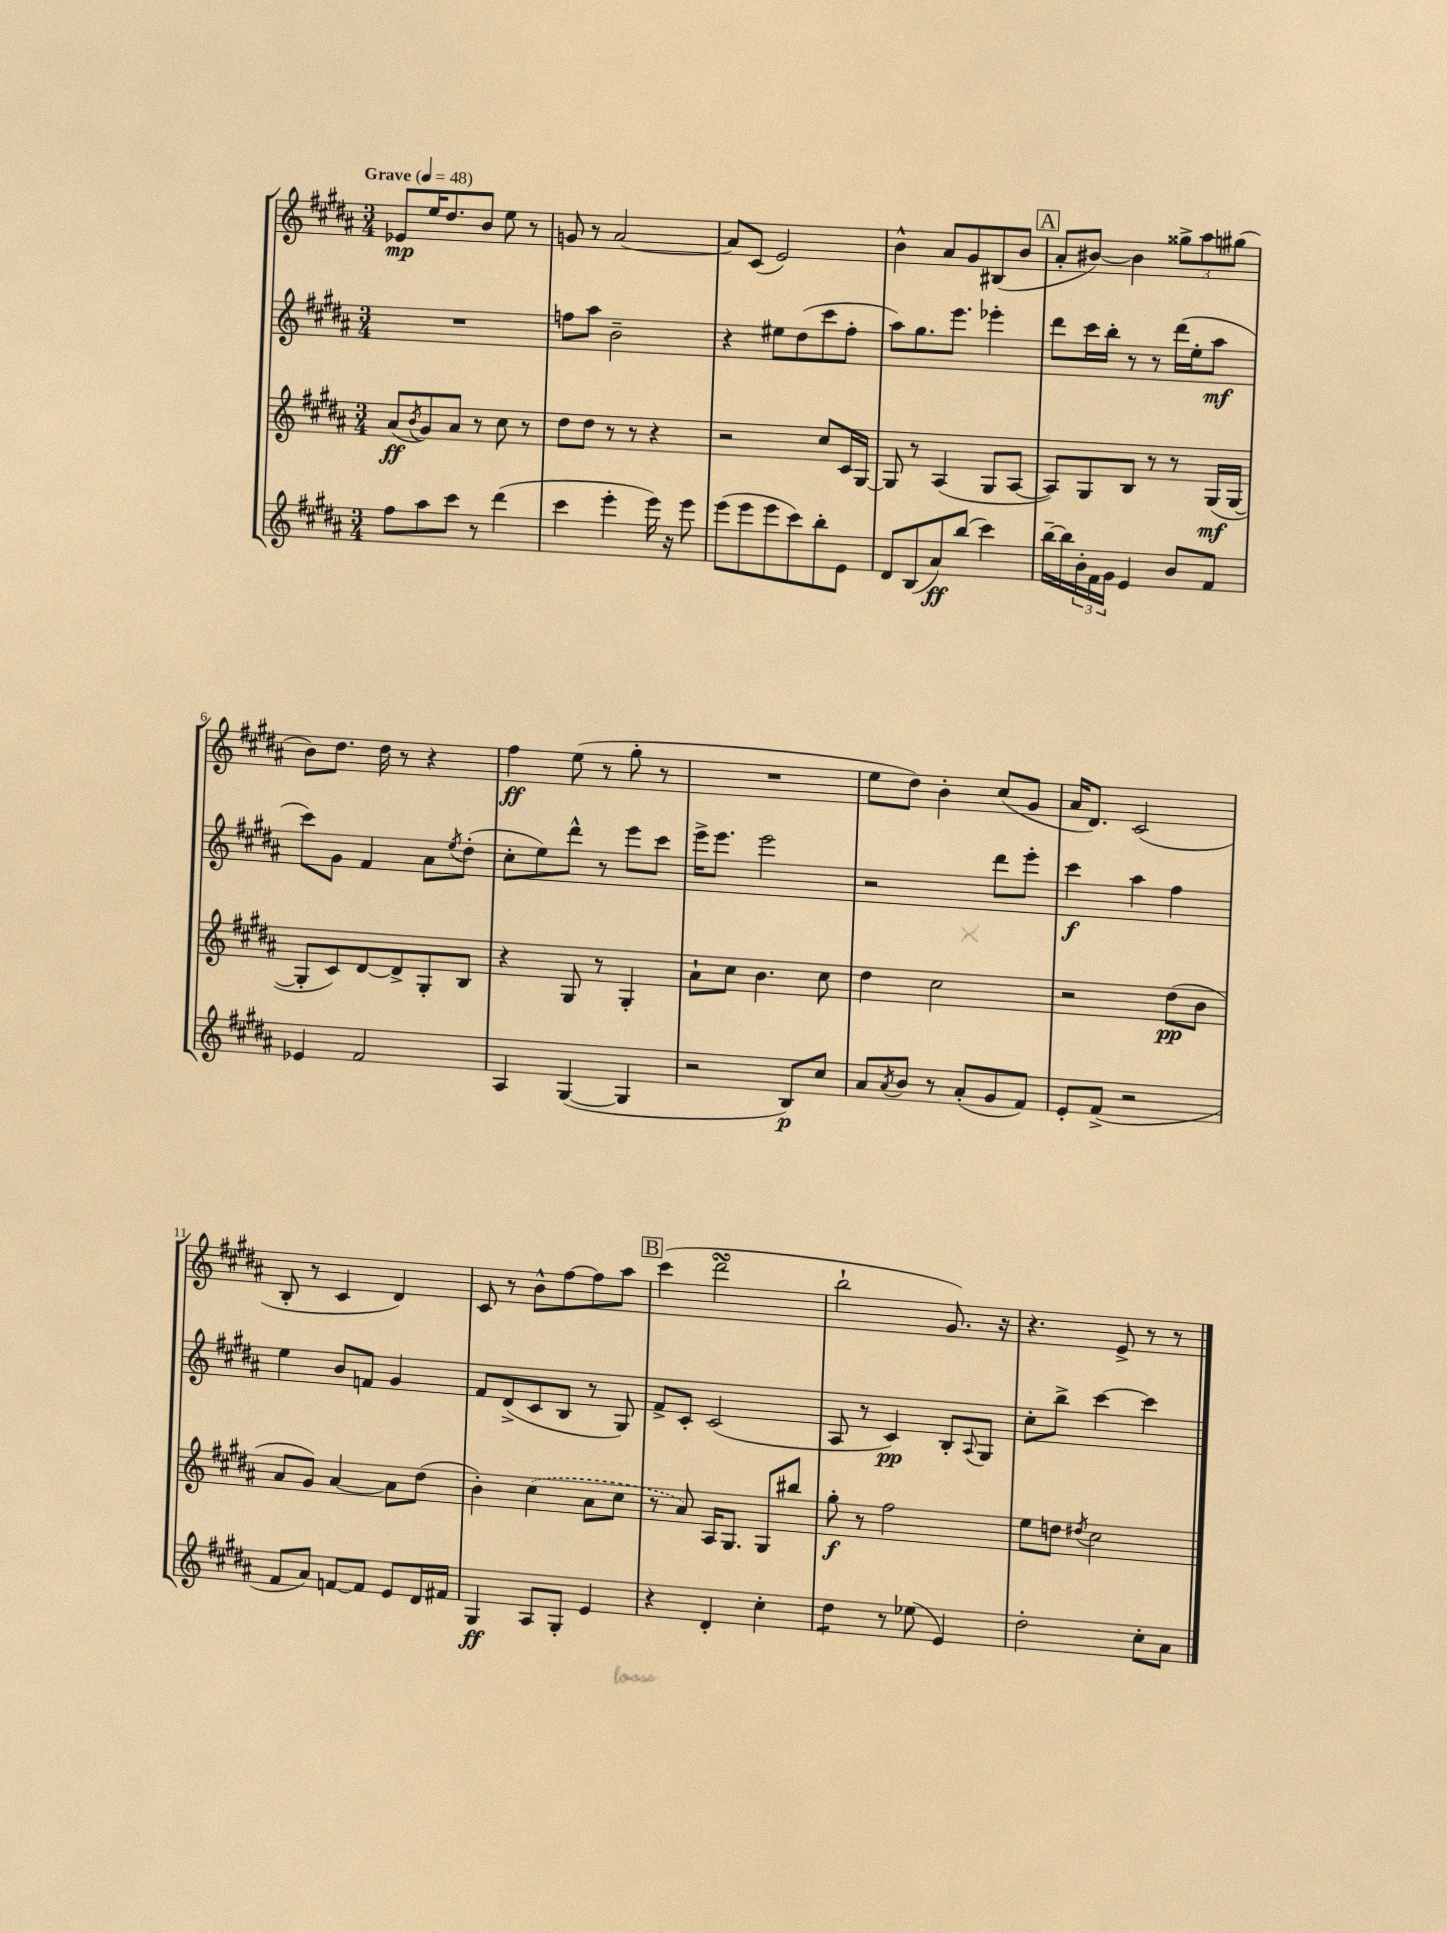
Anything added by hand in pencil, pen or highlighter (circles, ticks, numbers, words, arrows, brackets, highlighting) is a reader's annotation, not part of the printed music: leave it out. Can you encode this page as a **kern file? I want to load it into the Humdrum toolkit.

**kern	**kern	**kern	**kern
*staff4	*staff3	*staff2	*staff1
*clefG2	*clefG2	*clefG2	*clefG2
*k[f#c#g#d#a#]	*k[f#c#g#d#a#]	*k[f#c#g#d#a#]	*k[f#c#g#d#a#]
*M3/4	*M3/4	*M3/4	*M3/4
*MM48	*MM48	*MM48	*MM48
8ff#	(8a#	2.r	8e-
.	8qb	.	.
8aa#	8g#)	.	16ee
.	.	.	8.dd#
8ccc#	8a#	.	.
8r	8r	.	8b
(4ddd#	8cc#	.	8ee
.	8r	.	8r
=	=	=	=
4ccc#	8dd#	8ff	8g
.	8dd#	8aa#	8r
4eee'	8r	2b~	[2a#
.	8r	.	.
16eee)	4r	.	.
16r	.	.	.
8eee	.	.	.
=	=	=	=
(8eee	2r	4r	8a#]
8eee	.	.	(8c#
8eee	.	8ee#	2e)
8ccc#)	.	(8dd#	.
8bb'	8cc#	8ccc#	.
8e	16c#	8ff#'	.
.	[16G#	.	.
=	=	=	=
8d#	8G#]	8aa#)	4b^^
(8B	8r	8.gg#	.
8a#)	(4A#	.	8a#
.	.	8.eee	.
(8bb	.	.	8g#
4ccc#)	8G#	4eee-'	(8B#
.	[8A#	.	8b
=	=	=	=
[16bb~	8A#])	8ddd#	8a#'
16bb]	.	.	.
24b'	8G#	16ccc#	[8b#)
24f#	.	.	.
.	.	16bb'	.
24g#	.	.	.
4e	8B	8r	4b#]
.	8r	8r	.
8b	8r	(16ddd#	12gg##^
.	.	16ee'	.
.	.	.	12aa#
8f#	(16G#	8aa#	.
.	.	.	(12gg#
.	[16G#	.	.
=	=	=	=
4e-	8G#']	8ccc#)	8b)
.	8c#)	8g#	8.dd#
2f#	[8d#	4f#	.
.	.	.	16dd#
.	8d#^]	.	8r
.	8G#'	8a#	4r
.	.	8qee	.
.	8B	(8dd#'	.
=	=	=	=
4A#	4r	8cc#'	4ff#
.	.	8ee)	.
([4G#	8G#	8ddd#^^	(8ee
.	8r	8r	8r
4G#]	4G#'	8eee	8gg#'
.	.	8ccc#	8r
=	=	=	=
2r	8a#`	16eee^	2.r
.	.	8.eee	.
.	8cc#	.	.
.	4.b	2eee	.
8B)	.	.	.
8cc#	8cc#	.	.
=	=	=	=
8a#	4dd#	2r	8ee
8qa#	.	.	.
8b	.	.	8dd#)
8r	2cc#	.	4b'
(8a#'	.	.	.
8g#	.	8ddd#	(8cc#
8f#)	.	8eee'	8g#
=	=	=	=
8e'	2r	4ccc#	16a#
.	.	.	8.d#)
(8f#^	.	.	.
2r	.	4aa#	(2c#
.	(8dd#	4ff#	.
.	8b	.	.
=	=	=	=
8f#	8a#	4ee	8B'
8a#)	8g#)	.	8r
[8f	[4a#	8b	4c#
8f]	.	8f	.
8e	8a#]	4g#	4d#)
16d#	(8dd#	.	.
16f#	.	.	.
=	=	=	=
4G#	4b')	8f#	8c#
.	.	(8d#^	8r
8A#	(4cc#	8c#	8b^^
8G#'	.	8B	[8ff#
4e	8a#	8r	8ff#]
.	8cc#	8G#)	8aa#
=	=	=	=
4r	8r	8f#^	(4ccc#
.	8a#)	8c#'	.
4d#'	16A#	(2c#	2ddd#
.	8.G#	.	.
4cc#'	8G#	.	.
.	8bb#	.	.
=	=	=	=
4dd#	8gg#'	8A#	2bb`
.	8r	8r	.
8r	2ff#	4c#)	.
(8ee-	.	.	.
4e)	.	8B'	8.g#)
.	.	8qqA#	.
.	.	8G#	.
.	.	.	16r
=	=	=	=
2dd#'	8ee	8cc#'	4.r
.	8dd	8bb^	.
.	8qdd#	.	.
.	2cc#	[4ccc#	.
.	.	.	8e^
8cc#'	.	4ccc#]	8r
8a#	.	.	8r
==	==	==	==
*-	*-	*-	*-
